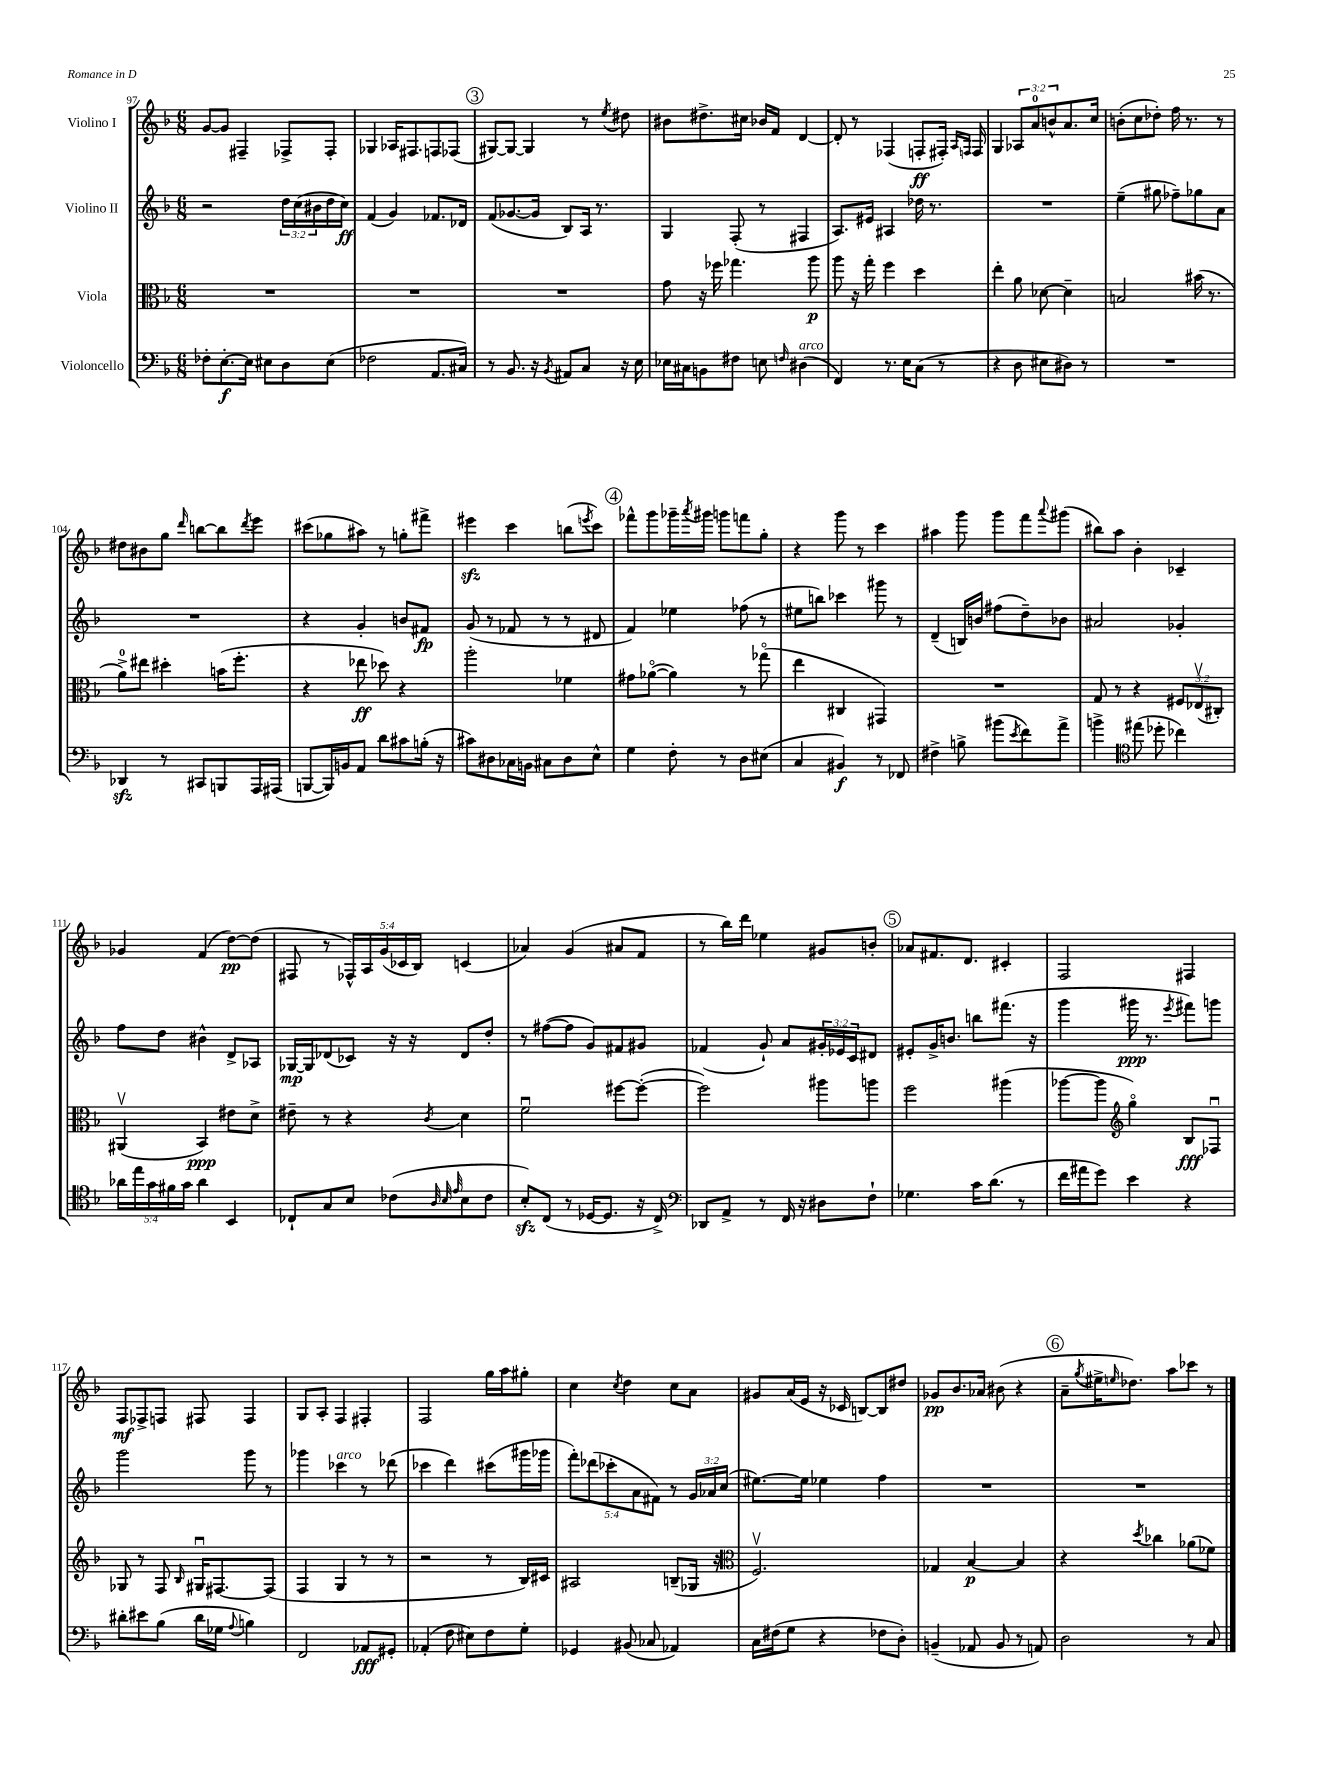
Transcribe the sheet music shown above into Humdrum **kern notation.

**kern	**kern	**kern	**kern
*staff4	*staff3	*staff2	*staff1
*clefF4	*clefC3	*clefG2	*clefG2
*k[b-]	*k[b-]	*k[b-]	*k[b-]
*M6/8	*M6/8	*M6/8	*M6/8
8F-'	2.r	2r	[8g
[8.E'	.	.	8g]
.	.	.	4F#~
16E]	.	.	.
8E#	.	.	.
8D	.	24dd	8F-^
.	.	(24cc	.
.	.	24b#	.
(8E#	.	16dd	8F-'
.	.	16cc)	.
=	=	=	=
2F-	2.r	(4f	4G-
.	.	4g)	16A-
.	.	.	8.F#
8.AA	.	8.f-	8F
.	.	.	(8F-
16C#)	.	16d-	.
=	=	=	=
8r	2.r	(8f	[8G#)
8.BB-	.	[8.g-	8G#_
.	.	.	4G#]
16r	.	16g-]	.
8qBB-	.	.	.
8AA#	.	8B-)	.
8C	.	16A	8r
.	.	8.r	.
.	.	.	8qee
16r	.	.	8dd#
16E	.	.	.
=	=	=	=
16E-	8g	4G	8b#
16C#	.	.	.
8BB	16r	.	8.dd#^
.	16ff-	.	.
8F#	4.gg-	(8F'	.
.	.	.	16cc#
8E	.	8r	16b-
.	.	.	16f
16qqF	.	.	.
(4D#	.	4F#	[4d
.	8aa	.	.
=	=	=	=
4FF)	8aa	8.A)	8d']
.	16r	.	8r
.	16gg'	16e#	.
8.r	4ff	4A#	(4F-
16E	.	.	.
(8C	4dd	16dd-	8F'
.	.	8.r	.
8r	.	.	16F#')
.	.	.	16qqA
.	.	.	16qqF
.	.	.	16F
=	=	=	=
4r	4ee'	2.r	4G
8D	8a	.	12A-
.	.	.	12a
8E#	[8d-	.	.
.	.	.	12b^^
8D#)	4d-~]	.	8.a
8r	.	.	.
.	.	.	16cc
=	=	=	=
2.r	2B	(4ee~	(8b'
.	.	.	8cc
.	.	8gg#	8dd-')
.	.	8ff-~)	16ff
.	.	.	8.r
.	(16b#	8gg-	.
.	8.r	.	.
.	.	8a	8r
=	=	=	=
4DD-	8a^)	2.r	8dd#
.	8ee#	.	8b#
8r	4dd#'	.	8gg
.	.	.	16qqddd
8CC#	.	.	[8bb
8BBB	(16b	.	8bb]
.	8.ff'	.	.
.	.	.	8qddd
16AAA	.	.	8eee
(16AAA#	.	.	.
=	=	=	=
[8BBB	4r	4r	(8ccc#
16BBB])	.	.	8gg-
16BB	.	.	.
8AA	8ee-	4g'	8aa#)
8d	8dd-)	.	8r
8c#	4r	8b	8gg'
(16B'	.	8f#	8fff#^
16r	.	.	.
=	=	=	=
8c#)	2aa'	(8g	4eee#
8D#	.	8r	.
16C-	.	8f-	4ccc
16BB	.	.	.
8C#	.	8r	.
8D#	4f-	8r	(8bb
.	.	.	8qeee
8E^^	.	8d#	8ccc)
=	=	=	=
4G	8g#	4f)	8fff-^^
.	([8a-o	.	8ggg
8F'	4a-])	4ee-	16ggg-~
.	.	.	8qaaa
.	.	.	16ggg#
8r	.	.	8ggg
8D	8r	(8ff-	8fff
(8E#	(8gg-o	8r	8gg'
=	=	=	=
4C	4ee	8ee#	4r
.	.	8bb)	.
4BB#)	4C#	4ccc-	8ggg
.	.	.	8r
8r	4GG#)	8ggg#	4ccc
8FF-	.	8r	.
=	=	=	=
4F#^	2.r	(4d~	4aa#
8B^	.	16B)	8ggg
.	.	16b	.
(8b#	.	(8ff#	8ggg
8qe	.	.	.
8f)	.	8dd~)	8fff
.	.	.	8qqaaa
8a^	.	8b-	(8ggg#
=	=	=	=
4b^	8G	2a#	8bb#)
.	8r	.	8aa
*clefC4	*	*	*
(8ee#	4r	.	4b-'
8dd-'	.	.	.
4cc-)	12F#	4g-'	4c-~
.	(12E-v	.	.
.	12C#')	.	.
=	=	=	=
20a-	(4AA#v	8ff	4g-
20ee	.	.	.
20g	.	.	.
.	.	8dd	.
20f#	.	.	.
20g	.	.	.
4a-	4BB-)	4b#^^	(4f
4BB-	8e#	8d^	[8dd)
.	8d^	8A-	(8dd]
=	=	=	=
8C-`	8e#~	[16G-	8F#
.	.	16G-]	.
8G	8r	(8d-	8r
8B-	4r	8c-)	20F-^^)
.	.	.	20A
.	.	.	(20g
(8c-	.	16r	.
.	.	.	20c-
.	.	16r	.
.	.	.	20B-)
32qqA	.	.	.
32qqB-	.	.	.
32qqe	8qc	.	.
8B-	4d	8d-	(4c
8c-	.	8dd'	.
=	=	=	=
8B-')	2fu	8r	4a-)
(8C	.	([8ff#	.
8r	.	8ff#]	(4g
[16D-	.	8g)	.
8.D-]	.	.	.
.	[8ff#	8f#	8a#
16r	(8ff#'_	8g#	8f
16C^)	.	.	.
=	=	=	=
*clefF4	*	*	*
8DD-	2ff#])	(4f-	8r
8AA^	.	.	16bb-)
.	.	.	16ddd
8r	.	8g`)	4ee-
16FF	.	8a	.
16r	.	.	.
8D#	8aa#	24g#'	8g#
.	.	24e-	.
.	.	24c	.
8F`	8aa	8d#	8b'
=	=	=	=
4.G-	2ff	8e#'	8a-
.	.	16g^	8.f#
.	.	8.b	.
.	.	.	8.d
16c	.	8bb	.
(8.d	.	.	.
.	(4aa#	(8.fff#	4c#'
8r	.	.	.
.	.	16r	.
=	=	=	=
16f	[8aa-	4ggg	2F
16a#	.	.	.
8g)	8aa-]	.	.
*	*clefG2	*	*
4e	4ggo)	16ggg#	.
.	.	8.r	.
.	.	8qeee	.
4r	8B-	8fff#)	4F#
.	8F-u	8ggg	.
=	=	=	=
8d#'	8G-	2ggg	8F
8e#	8r	.	8F-^
(8B-	8F	.	8F
.	16qqB-	.	.
16d#	16G#u	.	8F#
16G-	[8.F#	.	.
8qqA	.	.	.
4B)	.	8ggg	4F#
.	(8F#]	8r	.
=	=	=	=
2FF	4F	4ggg-	8G
.	.	.	8A'
.	4G	4ccc-	4F
8AA-	8r	8r	4F#'
8GG#'	8r	(8ddd-	.
=	=	=	=
(4AA-'	2r	4ccc-	2F
8F	.	4ddd)	.
8E#)	.	.	.
8F	8r	(8ccc#	16gg
.	.	.	16aa
8G'	16B-)	16ggg#	8gg#'
.	16c#	16ggg-	.
=	=	=	=
4GG-	2A#	10fff')	4cc
.	.	(10ddd-	.
.	.	10ccc-'	.
.	.	.	8qcc
(8BB#	.	.	4dd
.	.	10a	.
8C-	.	.	.
.	.	10f#)	.
4AA-)	(8B~	8r	8cc
.	16G-	24g	8a
.	.	24a-	.
.	16r	.	.
.	.	(24cc	.
=	=	=	=
*	*clefC3	*	*
16C	2.Fv)	[8.ee#)	8g#
(16F#	.	.	.
8G	.	.	(16a
.	.	16ee#]	16e
4r	.	4ee-	16r
.	.	.	16c-
.	.	.	[8B)
8F-	.	4ff	8B]
8D')	.	.	8dd#
=	=	=	=
(4BB~	4G-	2.r	8g-
.	.	.	8.b-
8AA-	[4B-	.	.
.	.	.	16a-
8BB	.	.	(8b#
8r	4B-]	.	4r
8AA)	.	.	.
=	=	=	=
2D	4r	2.r	8a~
.	.	.	8qgg
.	.	.	16ee#^
.	.	.	16qqee
.	.	.	8.dd-)
.	8qdd	.	.
.	4cc-	.	.
.	.	.	8aa
8r	(8a-	.	8ccc-
8C	8f-)	.	8r
==	==	==	==
*-	*-	*-	*-
